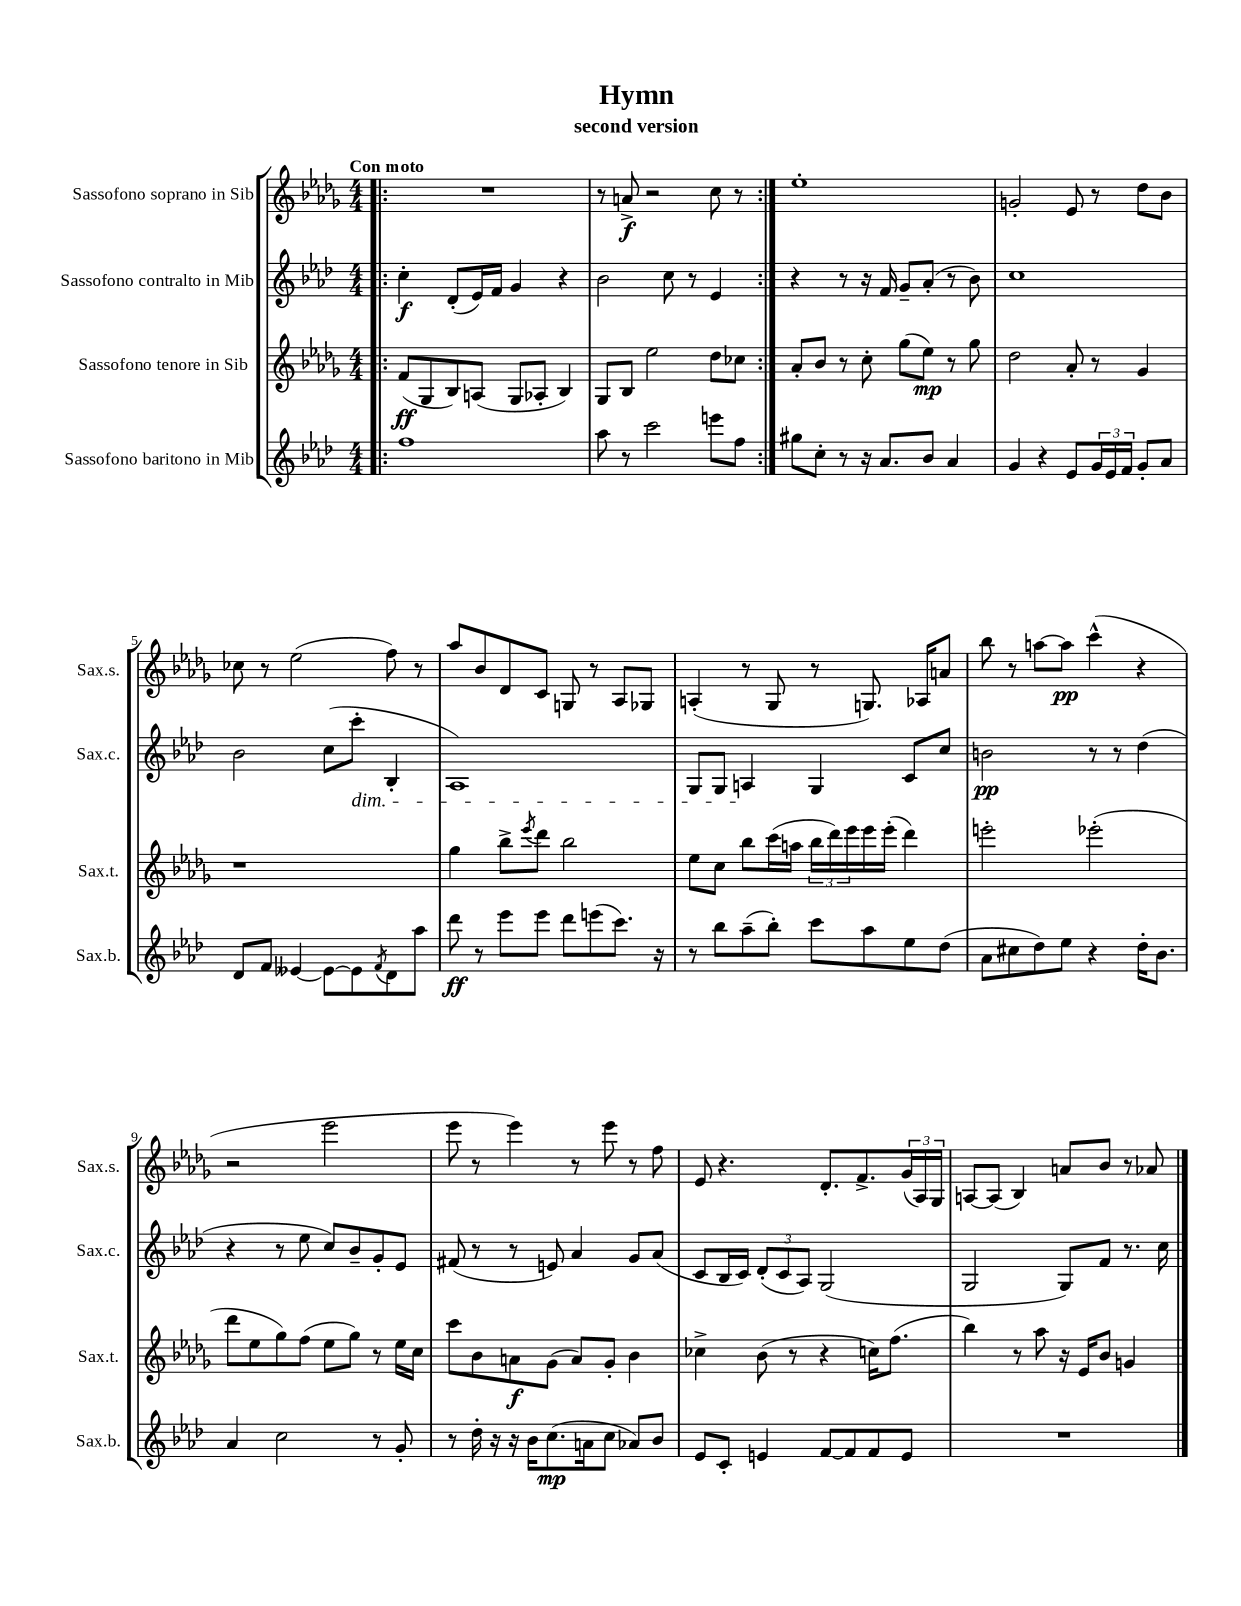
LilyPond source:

\header { title = "Hymn" subtitle = "second version" }
<<
\new StaffGroup <<
\new Staff = "s0" \with { instrumentName = "Sassofono soprano in Sib" shortInstrumentName = "Sax.s." } {
    \clef treble \key des \major \numericTimeSignature \time 4/4 \tempo "Con moto"
    \repeat volta 2 { \bar ".|:" R1 |
    r8 a'8->\f r2 c''8 r8 | }
    ees''1-. |
    g'2-. ees'8 r8 des''8 bes'8 |
    ces''8 r8 ees''2( f''8) r8 |
    aes''8 bes'8 des'8 c'8 g8 r8 aes8 ges8 |
    a4-.( r8 ges8 r8 g8.) aes16 a'8 |
    bes''8 r8 a''8~ a''8\pp c'''4-^( r4 |
    r2 ees'''2 |
    ees'''8 r8 ees'''4) r8 ees'''8 r8 f''8 |
    ees'8 r4. des'8.-. f'8.-> \tuplet 3/2 { ges'16( aes16) ges16 } |
    a8~ a8( bes4) a'8 bes'8 r8 aes'8 \bar "|." |
}
\new Staff = "s1" \with { instrumentName = "Sassofono contralto in Mib" shortInstrumentName = "Sax.c." } {
    \clef treble \key aes \major \numericTimeSignature \time 4/4
    \repeat volta 2 { \bar ".|:" c''4-.\f des'8-.( ees'16) f'16 g'4 r4 |
    bes'2 c''8 r8 ees'4 | }
    r4 r8 r16 f'16 g'8-- aes'8-.( r8 bes'8) |
    c''1 |
    bes'2 c''8( c'''8-.\dim bes4-. |
    aes1) |
    g8 g8 a4\! g4 c'8 c''8 |
    b'2\pp r8 r8 des''4( |
    r4 r8 ees''8 c''8) bes'8-- g'8-. ees'8 |
    fis'8( r8 r8 e'8) aes'4 g'8 aes'8( |
    c'8 bes16 c'16) \tuplet 3/2 { des'8-.( c'8 aes8) } g2( |
    g2 g8) f'8 r8. c''16 \bar "|." |
}
\new Staff = "s2" \with { instrumentName = "Sassofono tenore in Sib" shortInstrumentName = "Sax.t." } {
    \clef treble \key des \major \numericTimeSignature \time 4/4
    \repeat volta 2 { \bar ".|:" f'8\ff( ges8 bes8) a8( ges8 aes8-. bes4) |
    ges8 bes8 ees''2 des''8 ces''8 | }
    aes'8-. bes'8 r8 c''8-. ges''8( ees''8\mp) r8 ges''8 |
    des''2 aes'8-. r8 ges'4 |
    r1 |
    ges''4 bes''8-> \acciaccatura { ees'''8 } des'''8 bes''2 |
    ees''8 c''8 bes''8 c'''16( a''16 \tuplet 3/2 { bes''16 des'''16) ees'''16 } ees'''16 ees'''16-.( des'''4) |
    e'''2-. ees'''2-.( |
    des'''8 ees''8 ges''8) f''8( ees''8 ges''8) r8 ees''16 c''16 |
    c'''8 bes'8 a'8\f ges'8( a'8) ges'8-. bes'4 |
    ces''4-> bes'8( r8 r4 c''16) f''8.( |
    bes''4) r8 aes''8 r16 ees'16 bes'8 g'4 \bar "|." |
}
\new Staff = "s3" \with { instrumentName = "Sassofono baritono in Mib" shortInstrumentName = "Sax.b." } {
    \clef treble \key aes \major \numericTimeSignature \time 4/4
    \repeat volta 2 { \bar ".|:" f''1 |
    aes''8 r8 c'''2 e'''8 f''8 | }
    gis''8 c''8-. r8 r16 aes'8. bes'8 aes'4 |
    g'4 r4 ees'8 \tuplet 3/2 { g'16 ees'16 f'16 } g'8-. aes'8 |
    des'8 f'8 eeses'4~ eeses'8~ eeses'8 \acciaccatura { f'8 } des'8 aes''8 |
    des'''8\ff r8 ees'''8 ees'''8 des'''8 e'''8( c'''8.) r16 |
    r8 bes''8 aes''8--( bes''8-.) c'''8 aes''8 ees''8 des''8( |
    aes'8 cis''8 des''8) ees''8 r4 des''16-. bes'8. |
    aes'4 c''2 r8 g'8-. |
    r8 des''16-. r16 r16 bes'16 c''8.\mp( a'16 c''8 aes'8) bes'8 |
    ees'8 c'8-. e'4 f'8~ f'8 f'8 e'8 |
    R1 \bar "|." |
}
>>
>>
